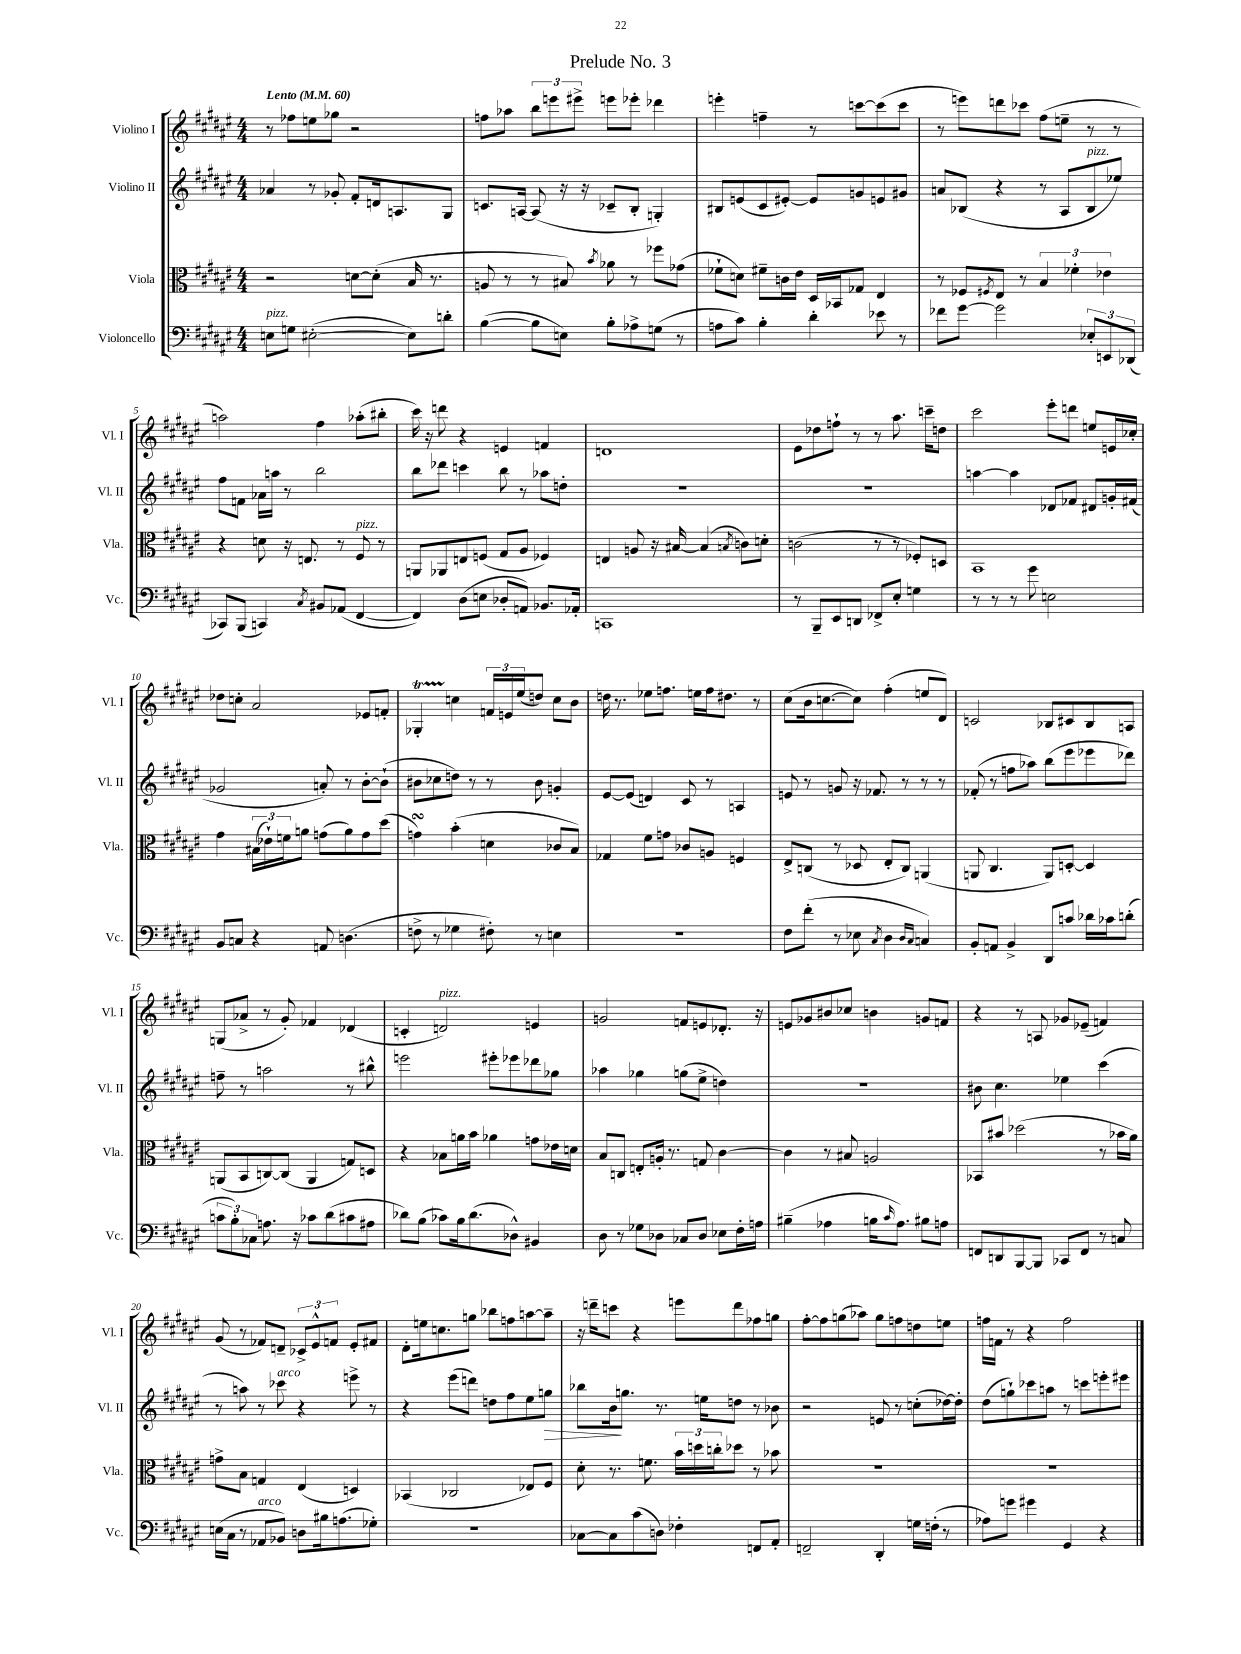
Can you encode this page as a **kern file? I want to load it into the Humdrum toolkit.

**kern	**kern	**kern	**dynam	**kern
*part4	*part3	*part2	*part2	*part1
*staff4	*staff3	*staff2	*staff2	*staff1
*I"Violoncello	*I"Viola	*I"Violino II	*	*I"Violino I
*I'Vc.	*I'Vla.	*I'Vl. II	*	*I'Vl. I
*clefF4	*clefC3	*clefG2	*	*clefG2
*k[f#c#g#d#a#e#]	*k[f#c#g#d#a#e#]	*k[f#c#g#d#a#e#]	*	*k[f#c#g#d#a#e#]
*M4/4	*M4/4	*M4/4	*	*M4/4
*MM60	*MM60	*MM60	*	*MM60
=1	=1	=1	=1	=1
!	!	!	!	!LO:TX:a:B:t=Lento
!LO:TX:a:i:t=pizz.	!	!	!	!
8En\L	2r	4a-X/	.	8r
8Gn\J	.	.	.	8ff-X\L
([2E#X'\	.	8r	.	8een\
.	.	8g-X'/	.	8gg-X\J
.	[8dn\L	8f#'/L	.	2r
.	(8d'\J]	16dn/k	.	.
.	.	8.An/	.	.
8E#\L])	16B/	.	.	.
.	8.r	.	.	.
8dn'\J	.	8G#/J	.	.
=2	=2	=2	=2	=2
([4B\	8An/	8.cn/L	.	8ffn\L
.	8r	.	.	8aa-X\J
.	.	[16An/Jk	.	.
8B\L]	8r	(8A/]	.	12bb\L
.	.	.	.	12eeen\
8En\J)	8B#X/)	16r	.	.
.	.	.	.	12eee#X^\J
.	.	16r	.	.
.	8qb/	.	.	.
8B'\L	8a-X\	8c-X~/L	.	8eeen\L
8A-X^\	8r	8B'/J	.	8eee-X'\J
(8Gn\J	8ff-X\L	4Gn'/)	.	4ddd-X\
8r	(8g-X\J	.	.	.
=3	=3	=3	=3	=3
8An\L	8f-X`\L	8B#X/L	.	4eeen'\
8c#\J)	8dn\J)	(8en/	.	.
4B'\	8f#X~\L	8c#/	.	4ffn~\
.	16cn\L	[8e#X'/J)	.	.
.	16e#\JJ	.	.	.
4d#'\	16D#/LL	8e#/L]	.	8r
.	16BB-X/J	.	.	.
.	8G-X/J	8gn/	.	[8cccn\L
8e-X\	4E#/	8en/	.	(8ccc\]
8r	.	8g#X/J	.	8ccc\J
=4	=4	=4	=4	=4
8f-X\L	8r	8an/L	.	8r
[8g#\J	8F-X/L	(8B-X/J	.	8eeen\L)
.	8qF#X/	.	.	.
2g#\]	8E#/J	4r	.	8dddn\
.	8r	.	.	8ccc-X\J
.	6B/	8r	.	(8ff#\L
.	.	8A#/L	.	8een~\J
.	6f-X'\	.	.	.
!	!	!LO:TX:a:i:t=pizz.	!	!
12E-X'/L	.	8B-/	.	8r
12EEn/	6e-X\	.	.	.
.	.	8ee-X/J)	.	8r
(12DD-X/J	.	.	.	.
!!LO:LB:g=z
=5	=5	=5	=5	=5
8CC-X/L)	4r	8ff#\L	.	2aan\)
(8BBB/J	.	8fn\J	.	.
4CCn/)	8dn\	16a-X\LL	.	.
.	.	16aan\JJ	.	.
.	16r	8r	.	.
.	8.En/	.	.	.
8qC#/	.	.	.	.
8BB#X/L	.	2bb\	.	4ff#\
(8AA-X/J	8r	.	.	.
!	!LO:TX:a:i:t=pizz.	!	!	!
[4FF#/	8F#/	.	.	(8aa-X'\L
.	8r	.	.	8bb#X'\J
=6	=6	=6	=6	=6
4FF#/])	8AAn/L	8bb\L	.	16ccc#\)
.	.	.	.	16r
.	8AA-X/	8ddd-X\J	.	8dddn\
(8D#\L	8En/	4cccn\	.	4r
8En\J	(8Fn/J	.	.	.
8D-X'/L	8G#/L	8bb\	.	4en/
8AAn/J)	8A#/J	8r	.	.
8.BB-X/L	4F-X/)	8aa-X\L	.	4fn/
.	.	8ddn'\J	.	.
16AA-X'/Jk	.	.	.	.
=7	=7	=7	=7	=7
1CCn	4En/	1r	.	1dn
.	8An/	.	.	.
.	16r	.	.	.
.	[16B#X/	.	.	.
.	(4B#/]	.	.	.
.	8qBn/	.	.	.
.	8cn\L)	.	.	.
.	8dn'\J	.	.	.
=8	=8	=8	=8	=8
8r	(2cn\	1r	.	8e#\L
8BBB~/L	.	.	.	8dd-X\
8EE#/	.	.	.	8ffn`\J
8DDn/J	.	.	.	8r
8FF-X^/L	8r	.	.	8r
8E#'/J	8r	.	.	8.aa#\
4Gn\	8F-X'/L)	.	.	.
.	.	.	.	16cccn~\KL
.	8Dn/J	.	.	8ddn\J
=9	=9	=9	=9	=9
8r	1BB	[4aan\	.	2ccc#\
8r	.	.	.	.
8r	.	4aa\]	.	.
8g#\	.	.	.	.
2En\	.	8d-X/L	.	8eee#'\L
.	.	8f-X/J	.	8dddn\J
.	.	8d#X/L	.	8een/L
.	.	16gn'/L	.	16en/L
.	.	(16f#X/JJ	.	16cc-X'/JJ
!!LO:LB:g=z
=10	=10	=10	=10	=10
8BB/L	4g#\	2g-X/	.	8dd-X\L
8Cn/J	.	.	.	8ccn'\J
4r	(24B#X\LL	.	.	2a#/
.	24e-X`\)	.	.	.
.	24fn\J	.	.	.
.	8an\J	.	.	.
8AAn/	(8gn\L	8an'/)	.	.
(4.Dn\	8a\)	8r	.	.
.	8g\	[8b'\L	.	8e-X/L
.	(8dd#\J	(8b`\J]	.	8fn'/J
=11	=11	=11	=11	=11
8Fn^\	4gnsSSs\)	8b#X\L	.	4G-XT'/
8r	.	8cc-X\	.	.
4G-X\	(4b'\	8ddn\J)	.	4ccn\
.	.	8r	.	.
8F#X'\)	4dn\	8r	.	24fn/LL
.	.	.	.	24en/
.	.	.	.	(24ee#/J
8r	.	8b#\	.	8ddn/J)
4En\	8c-X/L	4gn'/	.	8cc\L
.	8B/J)	.	.	8b\J
=12	=12	=12	=12	=12
1r	4G-X/	[8e#/L	.	16ddn\
.	.	.	.	8.r
.	.	(8e#/J]	.	.
.	8f#\L	4dn/)	.	8ee-X\L
.	8gn\J	.	.	8.ffn\J
.	8c-X/L	8c#/	.	.
.	.	.	.	16een\LL
.	8An/J	8r	.	16ff\J
.	.	.	.	8.dd#X\J
.	4Fn/	4An/	.	.
.	.	.	.	8r
=13	=13	=13	=13	=13
8F#\L	8E#^/L	8en/	.	(8cc#\L
(8f#'\J	(8Cn/J	8r	.	16b\k
.	.	.	.	[8.ccn\
8r	8r	8gn/	.	.
8E-X\	8D-X/	16r	.	8cc\J])
.	.	8.f-X/	.	.
8qC#/	.	.	.	.
4D#\	8E#'/L	.	.	(4ff#'\
.	8C/J)	8r	.	.
16qqD#/LL	.	.	.	.
16qqC#/JJ	.	.	.	.
4Cn/)	(4AAn/	8r	.	8een/L
.	.	8r	.	8d#/J)
=14	=14	=14	=14	=14
8BB'/L	8AAn/	(8f-X'/	.	2cn/
8AAn/J	4.C#/	8r	.	.
4BB^/	.	8ffn\L	.	.
.	.	8aa-X\J)	.	.
8DD#/L	8AA/L)	(8bb\L	.	8B-X/L
8cn/J	[8Dn'/J	8eee#\	.	8c#X/
16d-X\LL	4D/]	8eee-X\	.	8B-/
16c-X\J	.	.	.	.
(8dn'\J	.	8ddd-X\J)	.	8An/J
!!LO:LB:g=z
=15	=15	=15	=15	=15
12cn\L	(8AAn/L	8ffn~\	.	(8Gn/L
12B'\)	.	.	.	.
.	8BB/	8r	.	8a-X^/J
12C-X\J	.	.	.	.
8.An\	[8Cn/)	2aan\	.	8r
.	(8C/J]	.	.	8g#'/)
16r	.	.	.	.
8c-X\L	4AA/	.	.	4f-X/
(8d#\	.	.	.	.
8c#X\	8Gn/L)	8r	.	(4d-X/
8A#X\J	8Dn/J	8bb#X^^\	.	.
=16	=16	=16	=16	=16
8d-X\L)	4r	2eeen\	.	4cn'/
(8B\J	.	.	.	.
!	!	!	!	!LO:TX:a:i:t=pizz.
8c-X\L)	8B-X\L	.	.	2dn/)
16B\k	16an\L	.	.	.
(8.d-\	16b\JJ	.	.	.
.	4a-X\	8eee#X'\L	.	.
8D-X^^\J)	.	8eee-X\	.	.
4BB#X/	8gn\L	8ddd-X\	.	4en/
.	16e-X\L	8gg-X\J	.	.
.	16dn\JJ	.	.	.
=17	=17	=17	=17	=17
8D#\	8B/L	4aa-X\	.	2gn/
8r	8Cn/J	.	.	.
8G-X\L	8En'/L	4gg-X\	.	.
8D-X\J	16An'/Jk	.	.	.
.	8.r	.	.	.
8C-X/L	.	(8ggn\L	.	8fn/L
8D-/J	8Gn/	8ee#^\J	.	8en/
8E-X\L	[4c#\	4ddn\)	.	8.d-X'/J
16F#'\L	.	.	.	.
16An\JJ	.	.	.	16r
=18	=18	=18	=18	=18
(4B#X~\	4c#\]	1r	.	8en/L
.	.	.	.	8g-X/
4A-X\	8r	.	.	8b#X/
.	8B#X/	.	.	8cc-X/J
16Bn\KL	2An/	.	.	4bn\
16qqc#/	.	.	.	.
8.A-\J)	.	.	.	.
8B#X\L	.	.	.	8gn/L
8An\J	.	.	.	8fn/J
=19	=19	=19	=19	=19
8FFn/L	8BB-X/L	8b#X\	.	4r
8DDn/	8b#X/J	4.cc#\	.	.
[8BBB/	(2dd-X\	.	.	8r
8BBB/J]	.	.	.	8An/
8CC-X/L	.	4ee-X\	.	8g-X/L
8FF/J	.	.	.	(8e-X~/J
8r	8r	(4ccc#\	.	4fn/)
8Cn/	16b-X\LL	.	.	.
.	16a#\JJ)	.	.	.
!!LO:LB:g=z
=20	=20	=20	=20	=20
(16En\LL	8gn^\L	8r	.	(8g#/
16C#\JJ	.	.	.	.
8r	8B\J	8aan\)	.	8r
!LO:TX:a:i:t=arco	!	!	!	!
8AA-X/L	4Gn/	8r	.	8f-X/L)
!	!	!LO:TX:a:i:t=arco	!	!
8BB-X/J)	.	8ccc-X\	.	8dn~/J
8Dn\L	(4E#/	4r	.	12c-X^/L
.	.	.	.	12e#^^/
16B#X\k	.	.	.	.
.	.	.	.	12fn/J
(8.An\	.	.	.	.
.	4Dn/)	8eeen^\	.	8e#'/L
8G-X'\J)	.	8r	.	8f#X/J
=21	=21	=21	=21	=21
1r	(4BB-X/	4r	.	8d#'\L
.	.	.	.	16een\k
.	.	.	.	8.ccn\
.	2C-X/	(8eee#\L	.	.
.	.	8dddn\J)	.	8ggn\J
.	.	8ddn\L	.	8bb-X\L
.	.	8ff#\	.	8ffn\
.	8E-X/L)	8ee#\	.	[8aan\
!	!	!	!LO:HP:b	!
.	8F#/J	8ggn\J	>	8aa~\J]
=22	=22	=22	=22	=22
[8C-X\L	8d#'\	8bb-X\L	.	16r
.	.	.	.	16dddn~\KL
8C-\]	8.r	16b\k	.	8cccn\J
.	.	8.ggn\J	]	.
(8c#\	.	.	.	4r
.	8.fn\	.	.	.
8Dn\J)	.	8.r	.	.
4F-X'\	24b\LL	.	.	8eeen\L
.	24ddn\	.	.	.
.	.	16een\KL	.	.
.	24ccn'\J	.	.	.
.	8dd-X\J	8ddn\J	.	8ddd\
8FFn/L	8r	8r	.	8ff-X\
8AA#'/J	8b-X\	8b-X\	.	8ggn\J
=23	=23	=23	=23	=23
2FFn~/	1r	2r	.	[8ff#'\L
.	.	.	.	8ff#\]
.	.	.	.	(8ggn\
.	.	.	.	8aa-X\J)
4DD#'/	.	8en/	.	8gg\L
.	.	8r	.	8ffn\
16Gn\LL	.	(8ccn'\L	.	8ddn\
(16Fn'\JJ	.	.	.	.
8r	.	[16dd-X\L)	.	8een\J
.	.	16dd-'\JJ]	.	.
=24	=24	=24	=24	=24
8A-X\L)	1r	(8dd#\L	.	16ffn\LL
.	.	.	.	16fn\JJ
8gn\J	.	8ggn`\)	.	8r
4g#X\	.	8ccc-X\	.	4r
.	.	8aan\J	.	.
4GG#/	.	8r	.	2ff\
.	.	8cccn\L	.	.
4r	.	8eeen'\	.	.
.	.	8eee#X\J	.	.
==	==	==	==	==
*-	*-	*-	*-	*-
